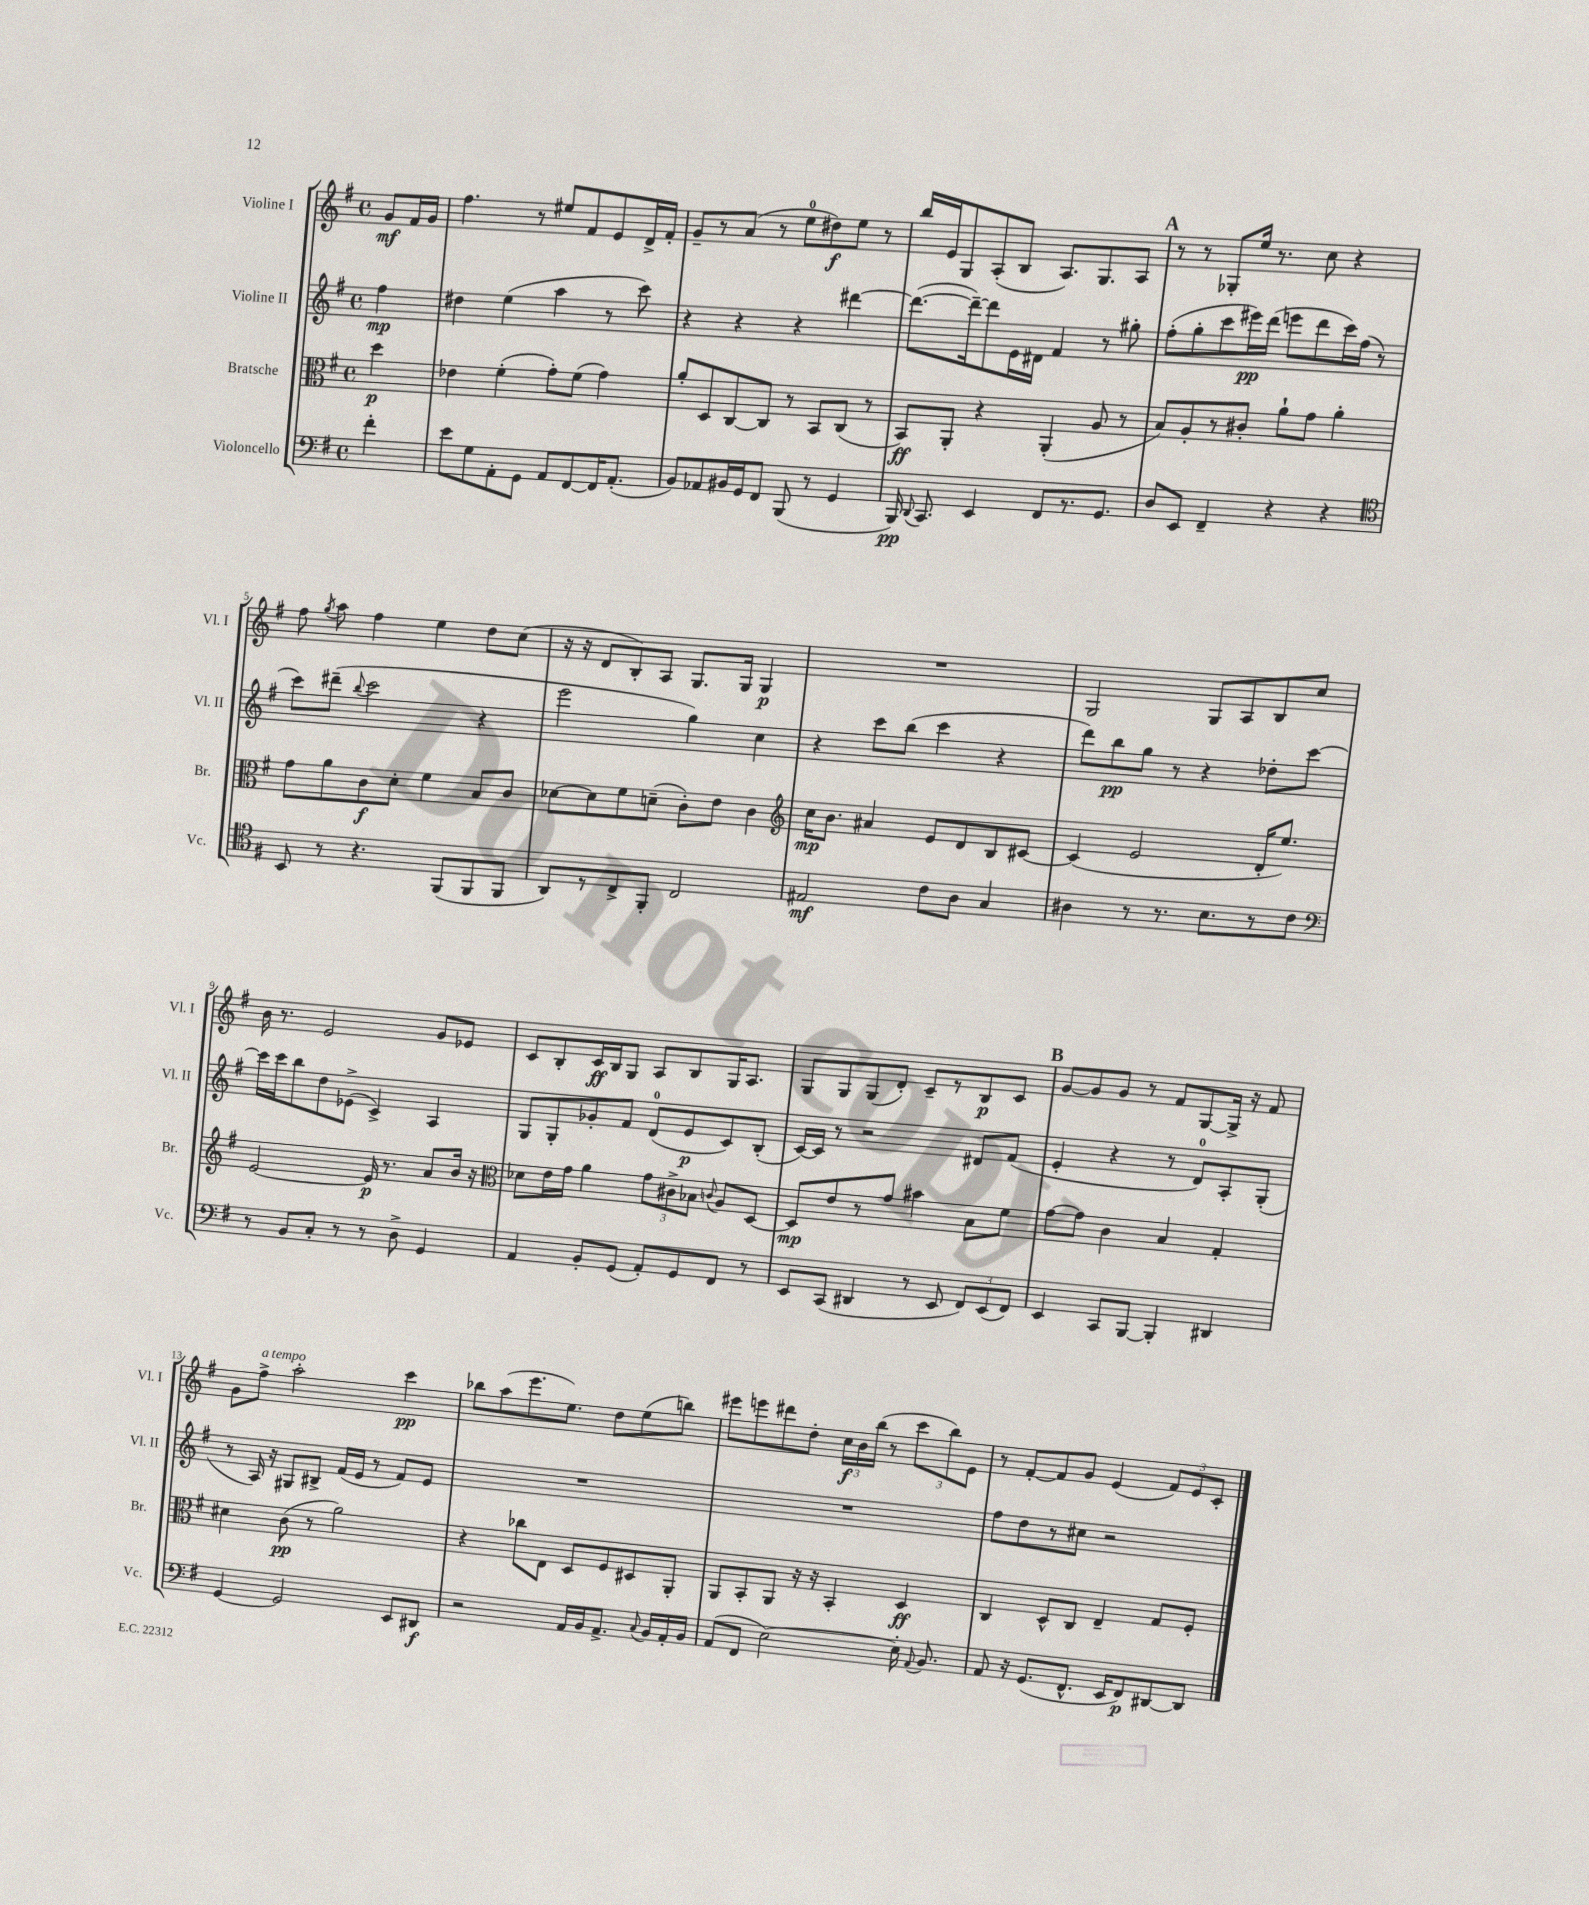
<<
\new StaffGroup <<
\new Staff = "s0" \with { instrumentName = "Violine I" shortInstrumentName = "Vl. I" } {
    \clef treble \key g \major \defaultTimeSignature \time 4/4 \partial 4
    \autoBeamOff g'8[\mf fis'16 g'16] |
    fis''4. r8 eis''8[ fis'8 e'8 d'16-> fis'16]-. |
    g'8[-- r8 a'8]( r8 e''8[-0 dis''8\f) e''8] r8 |
    b''16[ e'16 g8 a8-.( b8] a8.[) g8. a8] |
    \mark \markup { \bold "A" } r8 r8 ges8[-. e''16] r8. c''8 r4 |
    fis''8 \acciaccatura { g''8 } a''8 fis''4 e''4 d''8[ c''8]( |
    r16 r16 d'8[ b8-.) a8] g8.[ g16] g4\p |
    R1 |
    g2 g8[ a8 b8 c''8] |
    b'16 r8. e'2 g'8[ ees'8] |
    c'8[ b8-. c'16\ff b16 g8] a8[ b8 g16 a8.] |
    g8[ g8 g8( d'8]-.) c'8[-- r8 b8\p c'8] |
    \mark \markup { \bold "B" } g'8[~ g'8 g'8] r8 fis'8[ g8~ g16]-> r16 fis'8 |
    g'8[ fis''8]->^\markup { \italic "a tempo" } a''2-. c'''4\pp |
    bes''8[ a''8( e'''8. e''8.]) d''8[ e''8( b''8]) |
    eis'''8[ e'''8 dis'''8 d''8]-. \tuplet 3/2 { c''16[\f b'16 b''16]( } r8 \tuplet 3/2 { c'''8[ b''8) e'8] } |
    r8 fis'8[~-. fis'8 g'8] e'4( \tuplet 3/2 { fis'8[) e'8 c'8]-. } \bar "|." |
}
\new Staff = "s1" \with { instrumentName = "Violine II" shortInstrumentName = "Vl. II" } {
    \clef treble \key g \major \defaultTimeSignature \time 4/4 \partial 4
    \autoBeamOff fis''4\mp |
    dis''4 e''4( a''4 r8 c'''8) |
    r4 r4 r4 dis'''4~ |
    dis'''8.[~( dis'''16~--) dis'''8 e'16 dis'16] fis'4 r8 gis''8-. |
    \mark \markup { \bold "A" } fis''8[-.( g''8-. c'''8 eis'''16\pp) d'''16]( e'''8[ d'''8 c'''16) fis''16]( r8 |
    c'''8[) dis'''8]--( \appoggiatura { b''8 } c'''2 r4 |
    e'''2 g''4) c''4 |
    r4 c'''8[ b''8]( c'''4 r4 |
    d'''8[) b''8\pp g''8] r8 r4 des''8[-. c'''8]~ |
    c'''16[ c'''16 b''8 d''8 ees'8]->( c'4->) a4 |
    g8[ g8-. ges'8-. fis'8] d'8[-0( e'8\p c'8) b8]-.( |
    c'16[~) c'16] r8 r2 dis'8[ fis'8]( |
    \mark \markup { \bold "B" } e'4-. r4 r8 d'8[-0) a8-. g8]-.( |
    r8 a16) r16 gis8[ bis8]-> fis'16[( e'16] r8 fis'8[) e'8] |
    R1 |
    R1 |
    fis''8[ d''8 r8 cis''8] r2 \bar "|." |
}
\new Staff = "s2" \with { instrumentName = "Bratsche" shortInstrumentName = "Br." } {
    \clef alto \key g \major \defaultTimeSignature \time 4/4 \partial 4
    \autoBeamOff d''4\p |
    ees'4 fis'4-.( g'8[-.) fis'8]( g'4) |
    a'8[-. d8 c8~ c8] r8 b,8[ c8]( r8 |
    b,8[\ff) a,8]-. r4 a,4-.( a8 r8 |
    \mark \markup { \bold "A" } b8[) a8-. r8 cis'8]-. a'8[-! g'8] a'4-. |
    g'8[ a'8 c'8\f d'8]-. fis'4 b8[ c'8] |
    des'8[~ des'8 fis'8 d'8]--( c'8[-.) e'8] c'4 |
    \clef treble c''16[\mp b'8.] ais'4 e'8[ d'8 b8 cis'8]~ |
    cis'4( e'2 d'16[-. e''8.]) |
    e'2~ e'16\p r8. a'8[ b'16] r16 |
    \clef alto des'8[ e'16 g'16] a'4 \tuplet 3/2 { g'8[ cis'8-> bes8] } \appoggiatura { c'8 } a8[ d8]~ |
    d8[\mp e'8 r8 g'8] bis'4 b8[ fis'8] |
    \mark \markup { \bold "B" } g'8[~ g'8] c'4 b4 g4-. |
    dis'4 c'8\pp( r8 a'2) |
    r4 ces''8[ e8] d8[ fis8 dis8 a,8]-. |
    a,8[ b,8-. a,8] r16 r16 b,4-. d4\ff |
    c4 d8[-^ c8] e4-- g8[ fis8]-. \bar "|." |
}
\new Staff = "s3" \with { instrumentName = "Violoncello" shortInstrumentName = "Vc." } {
    \clef bass \key g \major \defaultTimeSignature \time 4/4 \partial 4
    \autoBeamOff fis'4-. |
    e'8[ g8 a,8-. g,8] a,8[ fis,8~ fis,16 a,8.]-.( |
    b,8[) aes,8 bis,16 g,16 fis,8] b,,8( r8 g,4 |
    b,,16\pp) \appoggiatura { d,8 } c,8. e,4 fis,8[ r8. g,8.] |
    \mark \markup { \bold "A" } d8[ e,8] fis,4-- r4 r4 |
    \clef tenor b,8 r8 r4. fis,8[( fis,8 fis,8] |
    a,8[) r8 c8-> fis,8]-. c2 |
    eis2\mf c'8[ a8] g4 |
    ais4 r8 r8. b8.[ r8 c'8] |
    \clef bass r8 b,8[ c8]-. r8 r8 d8-> g,4 |
    a,4 b,8[-. g,8]( a,8[-.) g,8 fis,8] r8 |
    e,8[ c,8]( dis,4 r8 e,8 \tuplet 3/2 { fis,8[) e,8( fis,8]) } |
    \mark \markup { \bold "B" } e,4 c,8[ b,,8]~ b,,4-. dis,4 |
    g,4~ g,2 e,8[ dis,8]\f |
    r2 a,16[ b,16 a,8.]-> \appoggiatura { c8 } b,16[ a,16-. b,16] |
    a,8[( fis,8] e2~) e16-. \appoggiatura { a,8 } b,8. |
    a,8 r16 g,8.[( fis,8.]-^ e,16[ fis,8\p) dis,8~ dis,8] \bar "|." |
}
>>
>>
